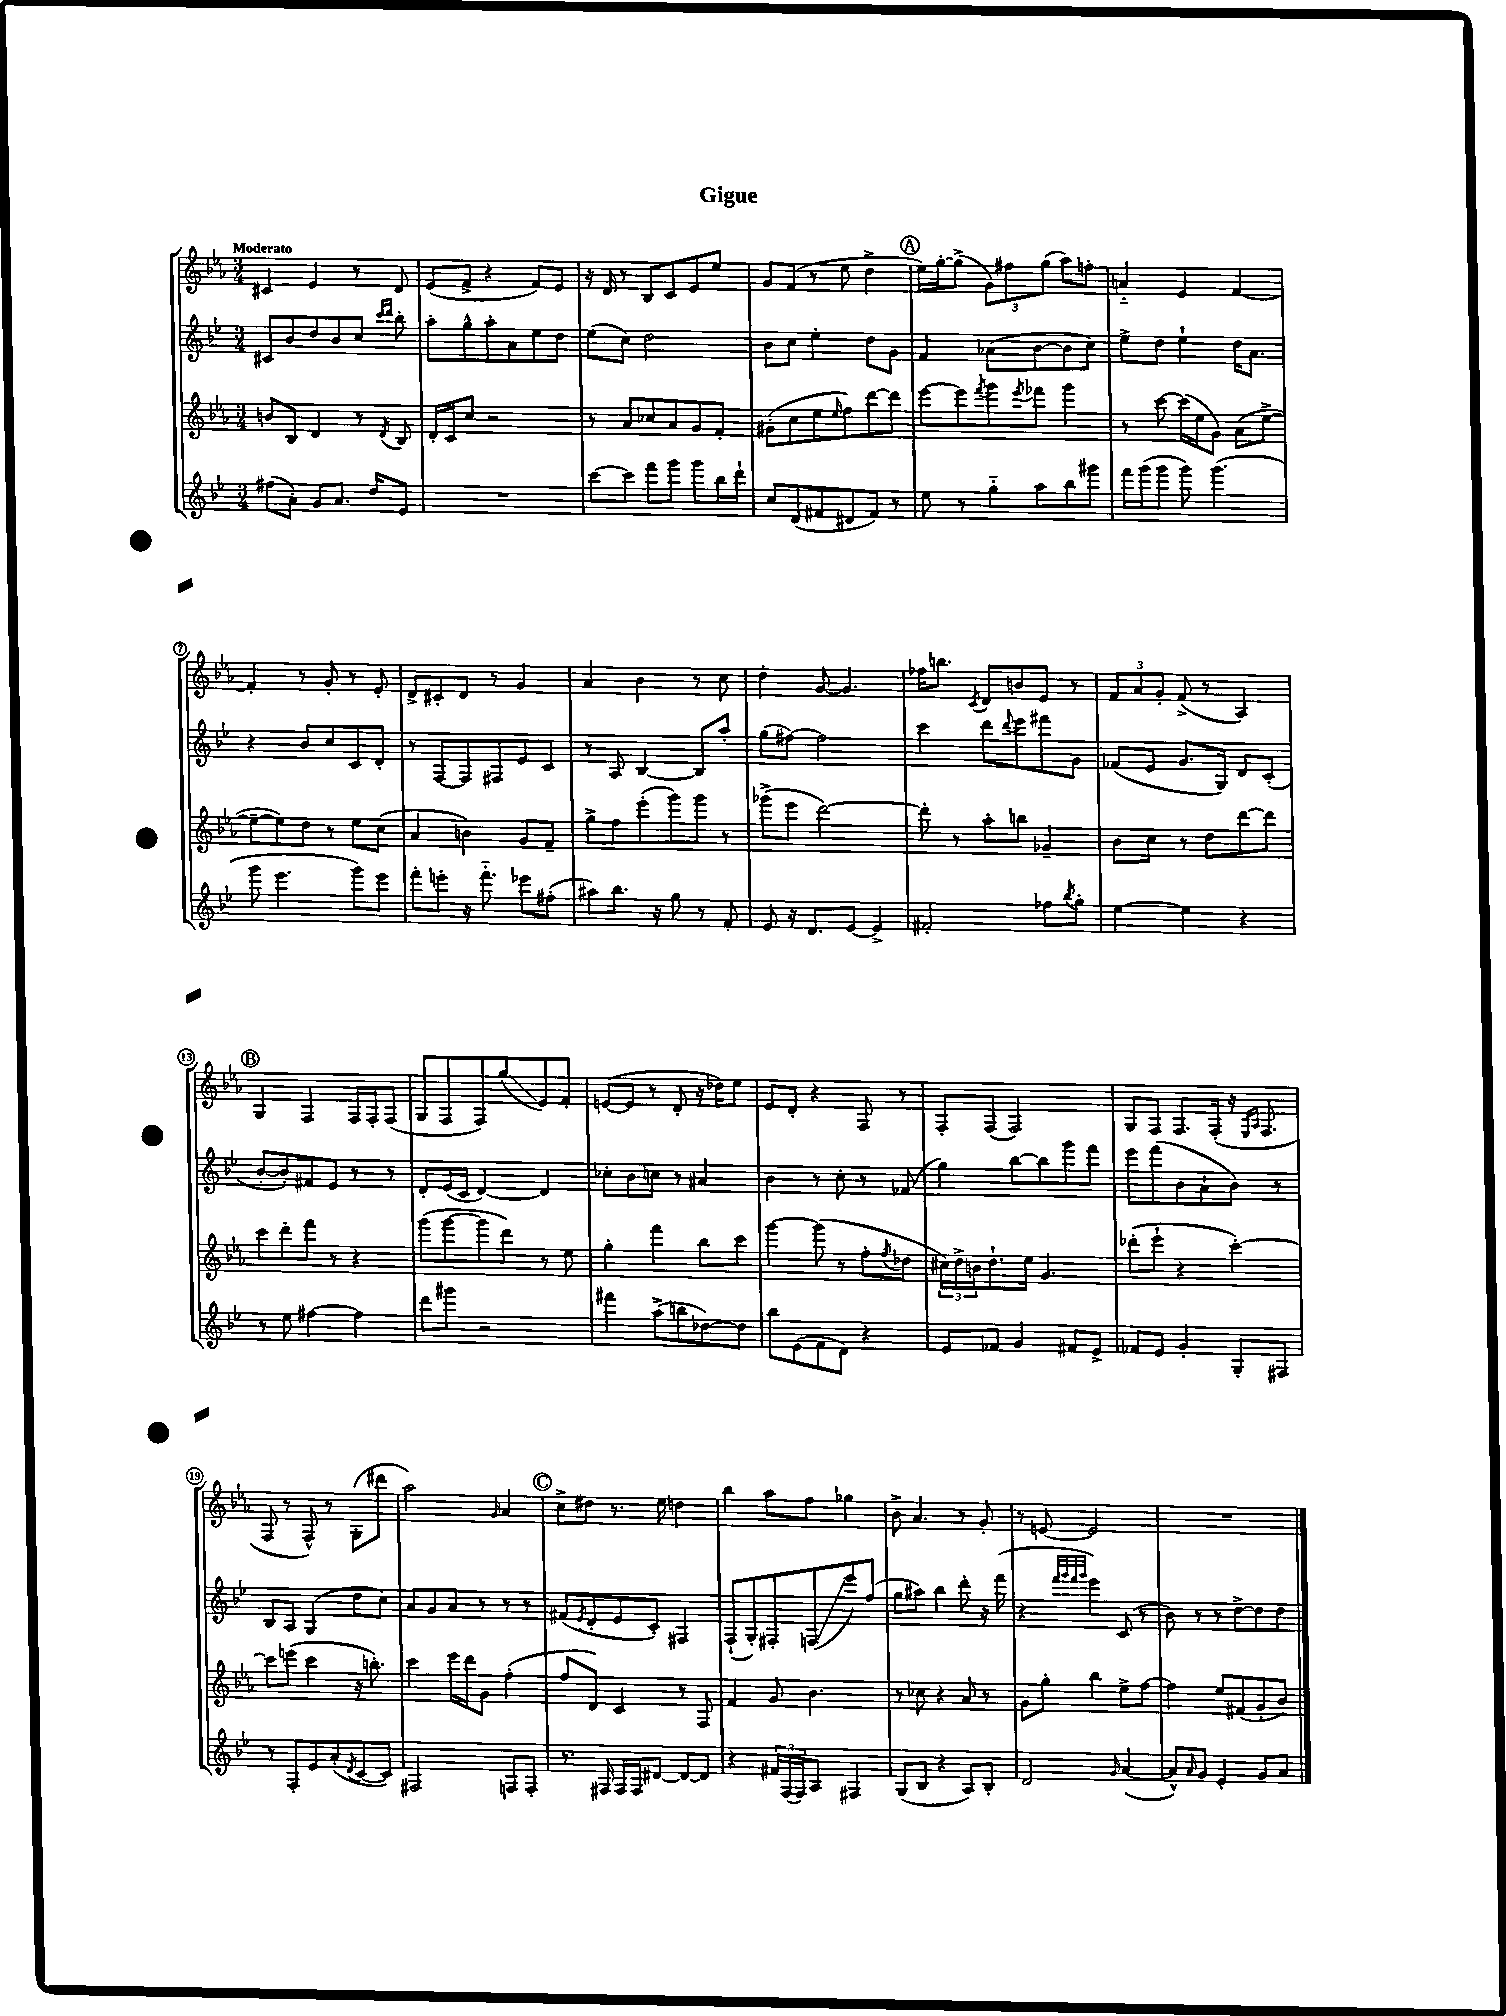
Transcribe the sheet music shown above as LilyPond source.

\header { title = "Gigue" }
<<
\new StaffGroup <<
\new Staff = "s0" {
    \clef treble \key ees \major \numericTimeSignature \time 3/4 \tempo "Moderato"
    cis'4 ees'4 r8 d'8 |
    ees'8( f'8-> r4 f'8) ees'8 |
    r16 d'16 r8 bes8 c'8 ees'8 ees''8 |
    g'8 f'8( r8 ees''8 d''4-> |
    \mark \markup { \circle "A" } ees''16) g''16~-. g''8->( \tuplet 3/2 { g'8) fis''8 g''8( } aes''8) f''8-. |
    a'4-_ ees'4 f'4~ |
    f'4-. r8 g'8-. r8 ees'8-. |
    d'8-> cis'8-. d'8 r8 g'4 |
    aes'4 bes'4 r8 c''8 |
    d''4-. g'8~ g'4. |
    fes''16 b''8. \acciaccatura { c'8 } d'8 b'8 ees'8 r8 |
    \tuplet 3/2 { f'8 aes'8 g'8-. } f'8->( r8 aes4) |
    \mark \markup { \circle "B" } g4 f4 f16 f16-. f8( |
    g8 f8 f8) g''8\glissando( ees'8) f'8-. |
    e'8~( e'8 r8 d'8-. r16 des''16) ees''8 |
    ees'8 d'8-. r4 f8 r8 |
    f8-. f8( f2) |
    g8 f8 f8. f16-.( r16 \grace { ees16 aes16 } f8. |
    f8 r8 f8-^) r8 g8-.( dis'''8 |
    aes''2) \grace { g'16 } aes'4 |
    \mark \markup { \circle "C" } c''8-> dis''8 r8. ees''16 d''4 |
    bes''4 aes''8 f''8 ges''4 |
    bes'8-> aes'4. r8 g'8-. |
    r8 e'8~ e'2 |
    R2. \bar "|." |
}
\new Staff = "s1" {
    \clef treble \key bes \major \numericTimeSignature \time 3/4
    cis'8 bes'8 d''8 bes'8 c''8 \grace { c'''16 d'''16 } bes''8-. |
    a''8-. g''8-^ a''8-. a'8 ees''8 d''8 |
    ees''8( c''8) d''2 |
    bes'8 c''8 ees''4-. d''8 g'8 |
    \mark \markup { \circle "A" } f'4 aes'8( bes'8~ bes'8 c''8) |
    ees''8-> d''8 ees''4-! d''16 a'8. |
    r4 bes'8 c''8 c'8 d'8-. |
    r8 f8~ f8 fis8 ees'8 c'8 |
    r8 a8 bes4~ bes8 a''8-. |
    g''8( fis''8~) fis''2 |
    c'''4 d'''8 \appoggiatura { d'''8 } ees'''8 fis'''8 g'8 |
    fes'8( ees'8 g'8. g16) d'8 c'8-.( |
    \mark \markup { \circle "B" } bes'8~-. bes'8-.) fis'8 ees'8 r8 r8 |
    d'8-. ees'16( c'16 d'4~) d'4 |
    ces''8-. bes'8 c''8 r8 ais'4 |
    bes'4 r8 c''8-. r8 fes'8( |
    g''4) bes''8~ bes''8 g'''8 f'''8 |
    ees'''8 f'''8( bes'8 a'8-! bes'8) r8 |
    bes8 a8 g4( d''8 c''8) |
    a'8 g'8 a'8 r8 r8 r8 |
    \mark \markup { \circle "C" } fis'8( \acciaccatura { ees'8 } d'8-. ees'8 c'8-.) fis4 |
    f8-!( g8-.) fis8-. f8\glissando( ees'''8) f''8( |
    g''8 ais''8) bes''4 d'''8-. r16 f'''16( |
    r4 \grace { f'''32 g'''32 f'''32 g'''32 } ees'''4) c'8( r8 |
    bes'8) r8 r8 d''8~-> d''8 d''8 \bar "|." |
}
\new Staff = "s2" {
    \clef treble \key ees \major \numericTimeSignature \time 3/4
    b'8 bes8 d'4 r8 \acciaccatura { d'8 } bes8 |
    d'16-. c'16 c''8 r2 |
    r8 aes'8 ces''8 aes'8 g'8 f'8-. |
    gis'8-.( c''8 ees''8 \grace { ees''16 } f''8) d'''8~ d'''8 |
    \mark \markup { \circle "A" } ees'''8~ ees'''8 \acciaccatura { f'''8 } g'''8 \acciaccatura { ees'''8 } fes'''8 g'''4 |
    r8 c'''8~ c'''16( ees''16 g'8) aes'8( ees''8~-> |
    ees''8~-- ees''8) d''8 r8 ees''8 c''8( |
    aes'4 b'4) g'8 f'8-- |
    g''8-> f''8 ees'''8-.( g'''8) g'''8 r8 |
    ges'''8->( ees'''8 d'''2~) |
    d'''8-. r8 aes''8-. b''8 ges'4-- |
    bes'8 c''8 r8 d''8 d'''8~ d'''8 |
    \mark \markup { \circle "B" } c'''8 d'''8-. f'''8 r8 r4 |
    g'''8( g'''8~ g'''8 d'''8) r8 ees''8 |
    g''4-. f'''4 bes''8 c'''8 |
    g'''4~ g'''8( r8 f''8-. \acciaccatura { f''8 } des''8 |
    \tuplet 3/2 { cis''16) d''16-> b'16 } d''8.-! ees''16 g'4. |
    des'''8-.( ees'''8-! r4 c'''4~-.) |
    c'''8 e'''8( c'''4 r16 b''8.-.) |
    c'''4 ees'''16 d'''16 g'8 f''4-.( |
    \mark \markup { \circle "C" } f''8 d'8) c'4 r8 f8 |
    f'4 g'8 bes'4. |
    r8 ces''8 r4 aes'8 r8 |
    g'8 g''8-. bes''4 ees''8-> f''8~ |
    f''4 ees''8 fis'8( g'8-. bes'8) \bar "|." |
}
\new Staff = "s3" {
    \clef treble \key bes \major \numericTimeSignature \time 3/4
    fis''8( a'8-.) g'8 a'8. d''16 ees'8 |
    R2. |
    c'''8~ c'''8 f'''8 g'''8 g'''8 bes''16 d'''16-! |
    c''8 d'8( fis'8 dis'8 fis'8) r8 |
    \mark \markup { \circle "A" } ees''8 r8 g''8-_ a''8 bes''8 gis'''8 |
    f'''16 g'''16( g'''8 g'''8) g'''4.( |
    g'''8 ees'''4. g'''8) ees'''8 |
    f'''8-. e'''8-. r16 f'''8.-_ ees'''8 fis''8-.( |
    ais''8) bes''8. r16 g''8 r8 f'8-. |
    ees'8 r16 d'8. ees'8~ ees'4-> |
    fis'2-. fes''8 \acciaccatura { bes''8 } g''8-. |
    ees''4~ ees''4 r4 |
    \mark \markup { \circle "B" } r8 ees''8 fis''4~ fis''4 |
    d'''8 gis'''8 r2 |
    fis'''4 a''8->( b''8 des''8~) des''8 |
    bes''8 ees'8( f'8 d'8) r4 |
    ees'8 fes'8 g'4 fis'8 ees'8-> |
    fes'8 ees'8 g'4-. g8-. fis8 |
    r8 f8-. ees'8 a'8-.( \acciaccatura { d'8 } c'8~ c'8) |
    fis2 f8 f8-. |
    \mark \markup { \circle "C" } r8. fis16 fis16 fis16 dis'8~ dis'8~ dis'8 |
    r4 \tuplet 3/2 { fis'16 f16( f16) } a8 fis4 |
    g8( bes8 r4 a8) bes8-. |
    d'2 \grace { g'16 } a'4~( |
    a'8-^) \grace { a'16 } g'8 ees'4-. g'8 a'8 \bar "|." |
}
>>
>>
\layout { \context { \Score \override BarNumber.stencil = #(make-stencil-circler 0.1 0.3 ly:text-interface::print) } }
